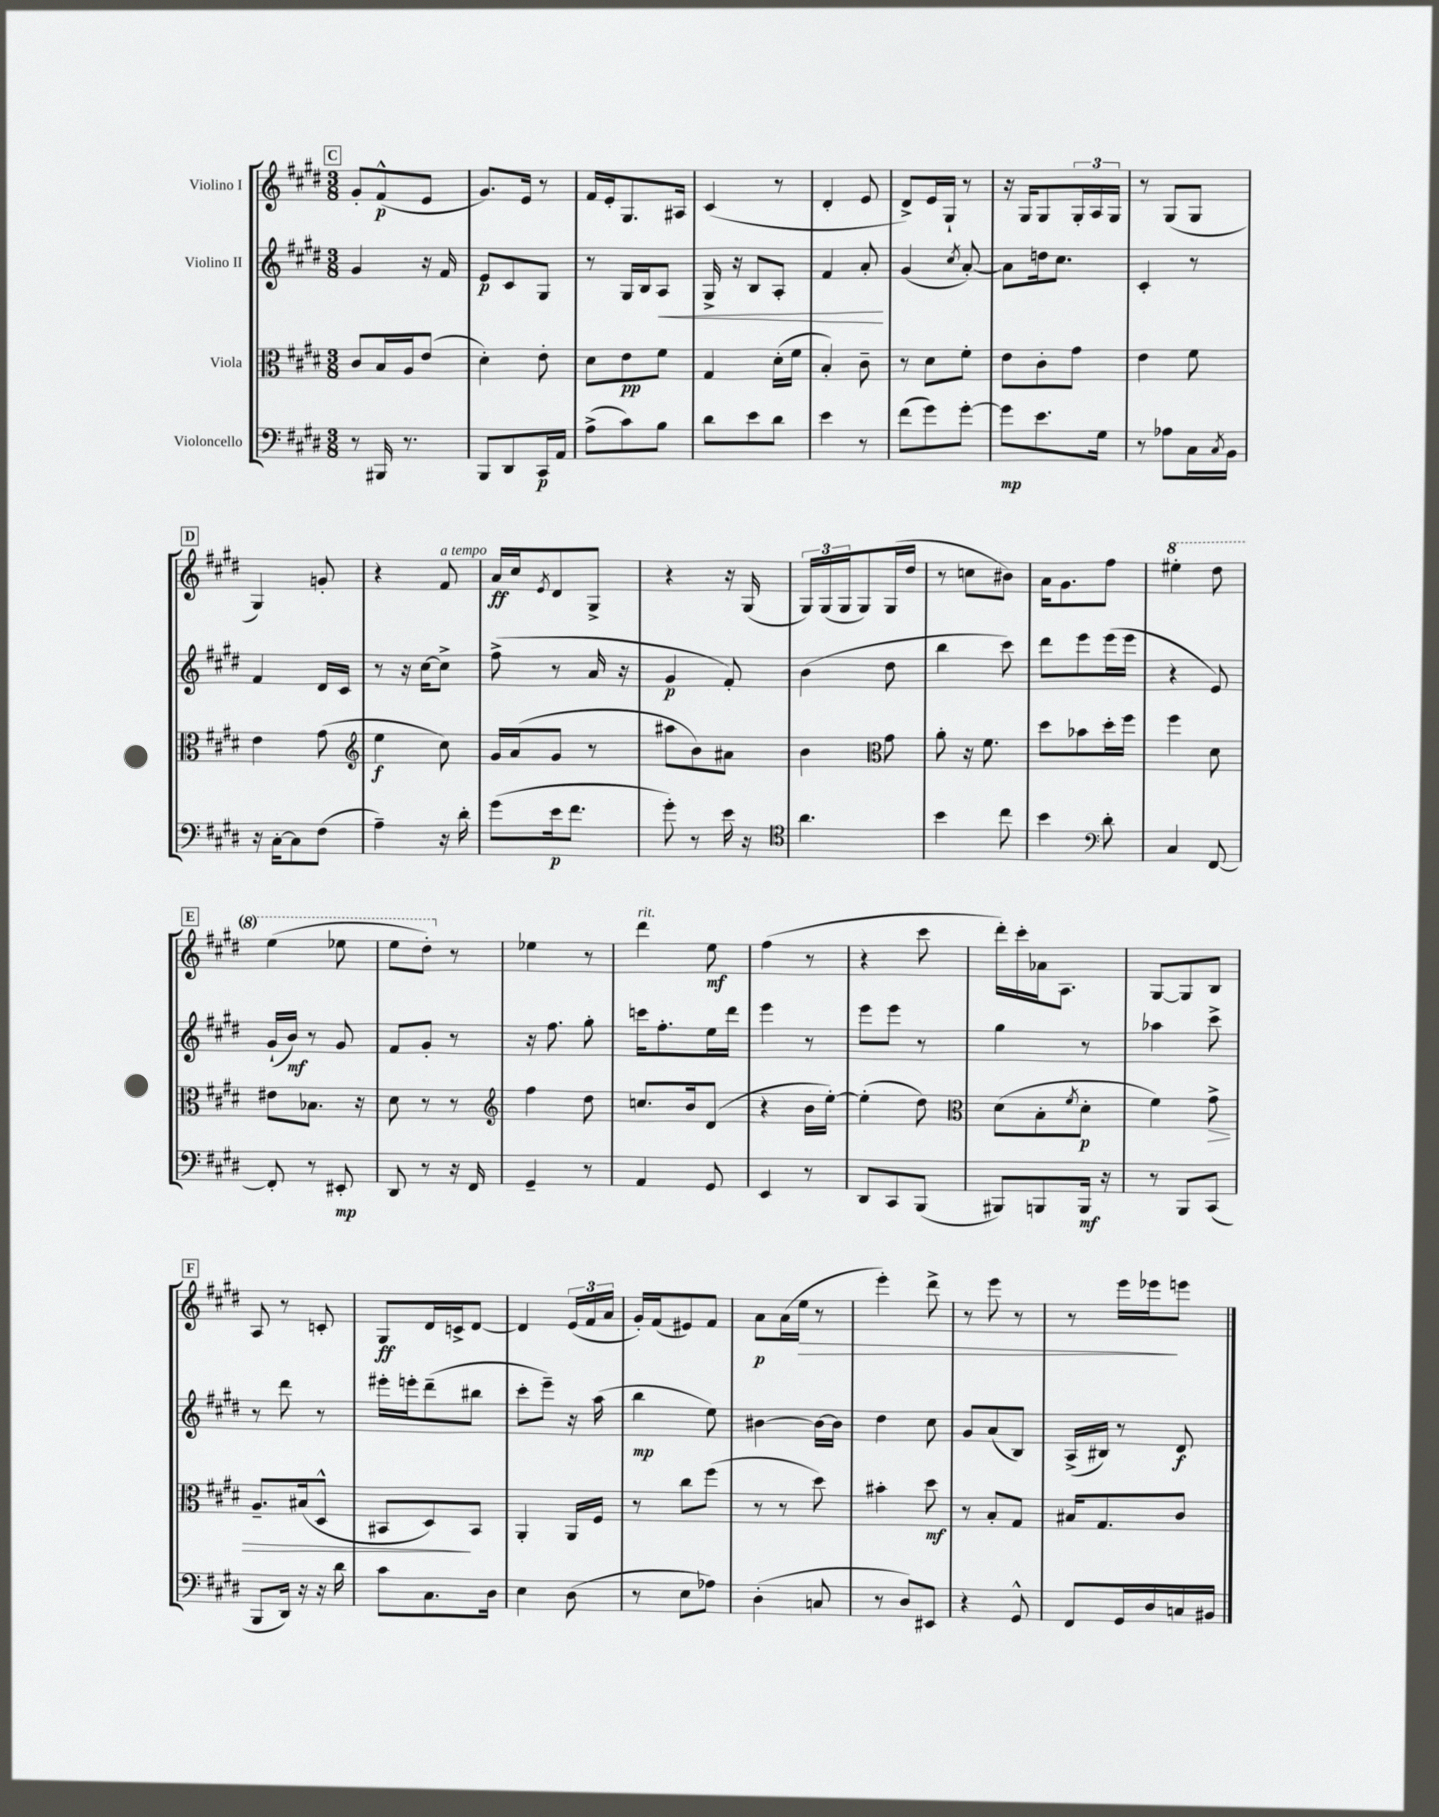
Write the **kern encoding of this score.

**kern	**kern	**kern	**kern
*staff4	*staff3	*staff2	*staff1
*clefF4	*clefC3	*clefG2	*clefG2
*k[f#c#g#d#]	*k[f#c#g#d#]	*k[f#c#g#d#]	*k[f#c#g#d#]
*M3/8	*M3/8	*M3/8	*M3/8
8r	8c#	4g#	8g#'
16BBB#	16B	.	(8f#^^
8.r	16A	.	.
.	(8e	16r	8e
.	.	16f#	.
=	=	=	=
8BBB	4d#')	8e	8.g#)
8DD#	.	8c#	.
.	.	.	16e
16CC#	8e'	8G#	8r
16AA	.	.	.
=	=	=	=
(8A^	8d#	8r	16f#
.	.	.	16e'
8c#)	8e	16G#	8.G#
.	.	16B	.
8B	8f#	8A	.
.	.	.	16A#
=	=	=	=
8d#	4G#	16G#^	(4c#
.	.	16r	.
8e	.	8B	.
8d#	(16d#'	8A'	8r
.	16f#	.	.
=	=	=	=
4e	4B')	4f#	4d#'
8r	8c#~	8a'	8e
=	=	=	=
(8f#	8r	(4g#	8d#^)
8g#)	8d#	.	16e
.	.	.	16G#`
.	.	8qcc#	.
[8g#'	8f#'	[8a')	8r
=	=	=	=
8g#]	8e	8a]	16r
.	.	.	16G#
8.e	8c#'	16dd	8G#
.	.	8.cc#	.
.	8g#	.	24G#'
.	.	.	24A
16G#	.	.	.
.	.	.	24G#
=	=	=	=
8r	4e	4c#'	8r
8A-	.	.	(8G#
16C#	8f#	8r	8G#
8qC#	.	.	.
16BB	.	.	.
=	=	=	=
16r	4e	4f#	4G#)
[16C#'	.	.	.
8C#]	.	.	.
(8F#	(8g#	16d#	8g'
.	.	16c#	.
=	=	=	=
*	*clefG2	*	*
4A~)	4ee	8r	4r
.	.	16r	.
.	.	[16cc#	.
16r	8cc#)	8cc#^]	8f#
16d#'	.	.	.
=	=	=	=
(8g#	16g#	(8ff#^	16a
.	(16a	.	16cc#
.	.	.	8qe
16e	8g#	8r	8d#
8.f#	.	.	.
.	8r	16a	8G#^
.	.	16r	.
=	=	=	=
8g#')	8aa#	4g#	4r
8r	8b)	.	.
16e	8a#	8f#')	16r
16r	.	.	(16G#
=	=	=	=
*clefC4	*	*	*
4.a	4b	(4b	24G#)
.	.	.	(24G#
.	.	.	24G#
.	.	.	8G#)
*	*clefC3	*	*
.	8g#	8dd#	(16G#
.	.	.	16dd#
=	=	=	=
4b	8a'	4bb	8r
.	16r	.	8cc
.	8.f#	.	.
8cc#	.	8ccc#)	8b#)
=	=	=	=
4b	8dd#	8ddd#	16a
.	.	.	8.g#
.	8b-	8eee	.
*clefF4	*	*	*
8d#'	16dd#'	(16eee	8ff#
.	16ff#	16eee	.
=	=	=	=
4C#	4ff#	4r	4eee#'
[8FF#	8d#	8e)	8ddd#
=	=	=	=
8FF#']	8e#	(16g#`	(4eee
.	.	16b)	.
8r	8.B-	8r	.
8EE#'	.	8g#	8eee-
.	16r	.	.
=	=	=	=
8DD#	8d#	8f#	8eee
8r	8r	8g#'	8ddd#')
16r	8r	8r	8r
16FF#	.	.	.
=	=	=	=
*	*clefG2	*	*
4GG#~	4ff#	16r	4ee-
.	.	8.ff#	.
8r	8dd#	8gg#'	8r
=	=	=	=
4AA	8.cc	16ccc	4ddd#
.	.	8.ff#'	.
.	16b	.	.
8GG#	(8d#	16ee	8ee
.	.	16ddd#	.
=	=	=	=
4EE	4r	4eee	(4ff#
8r	16b	8r	8r
.	[16ee')	.	.
=	=	=	=
8DD#	(4ee']	8eee	4r
8CC#	.	8eee	.
(8BBB	8dd#)	8r	8ccc#
=	=	=	=
*	*clefC3	*	*
8BBB#)	(8d#	4gg#	16ddd#')
.	.	.	16ccc#'
8BBB	8B'	.	16a-
.	.	.	8.A
.	8qf#	.	.
16BBB	8d#'	8r	.
16r	.	.	.
=	=	=	=
8r	4f#)	4aa-	[8G#
8BBB	.	.	8G#]
(8CC#	8g#^	8ccc#^	8B
=	=	=	=
8BBB	8.A~	8r	8A
16DD#)	.	8ddd#	8r
16r	(16B#	.	.
16r	8D#^^	8r	8c'
16d#	.	.	.
=	=	=	=
8c#	8BB#	16eee#'	8G#
.	.	16eee'	.
8.C#	8D#)	(8ddd#~	16d#
.	.	.	16c^
.	8BB#	8bb#	[8d#
16D#	.	.	.
=	=	=	=
4E	4AA'	8ccc#'	4d#]
.	.	8eee~)	.
(8D#	16AA	16r	(24e
.	.	.	24f#
.	16F#	(16aa	.
.	.	.	24a
=	=	=	=
8r	8r	4bb	16g#')
.	.	.	(16f#
8E	8cc#	.	8e#)
8A-)	(8ff#	8ee)	8f#
=	=	=	=
(4D#'	8r	[4b#	8a
.	8r	.	(16a
.	.	.	16ee
8C	8dd#)	16b#_	8r
.	.	16b#]	.
=	=	=	=
8r	4b#'	4dd#	4eee')
8D#)	.	.	.
8EE#	8dd#	8cc#	8ddd#^
=	=	=	=
4r	8r	8g#	8r
.	8B'	(8a	8eee
8GG#^^	8G#	8B)	8r
=	=	=	=
8FF#	16B#	(16A^	8r
.	8.G#	16B#)	.
16GG#	.	8r	16eee
16D#	.	.	16eee-
16C	8c#	8d#	8eee
16BB#	.	.	.
==	==	==	==
*-	*-	*-	*-
